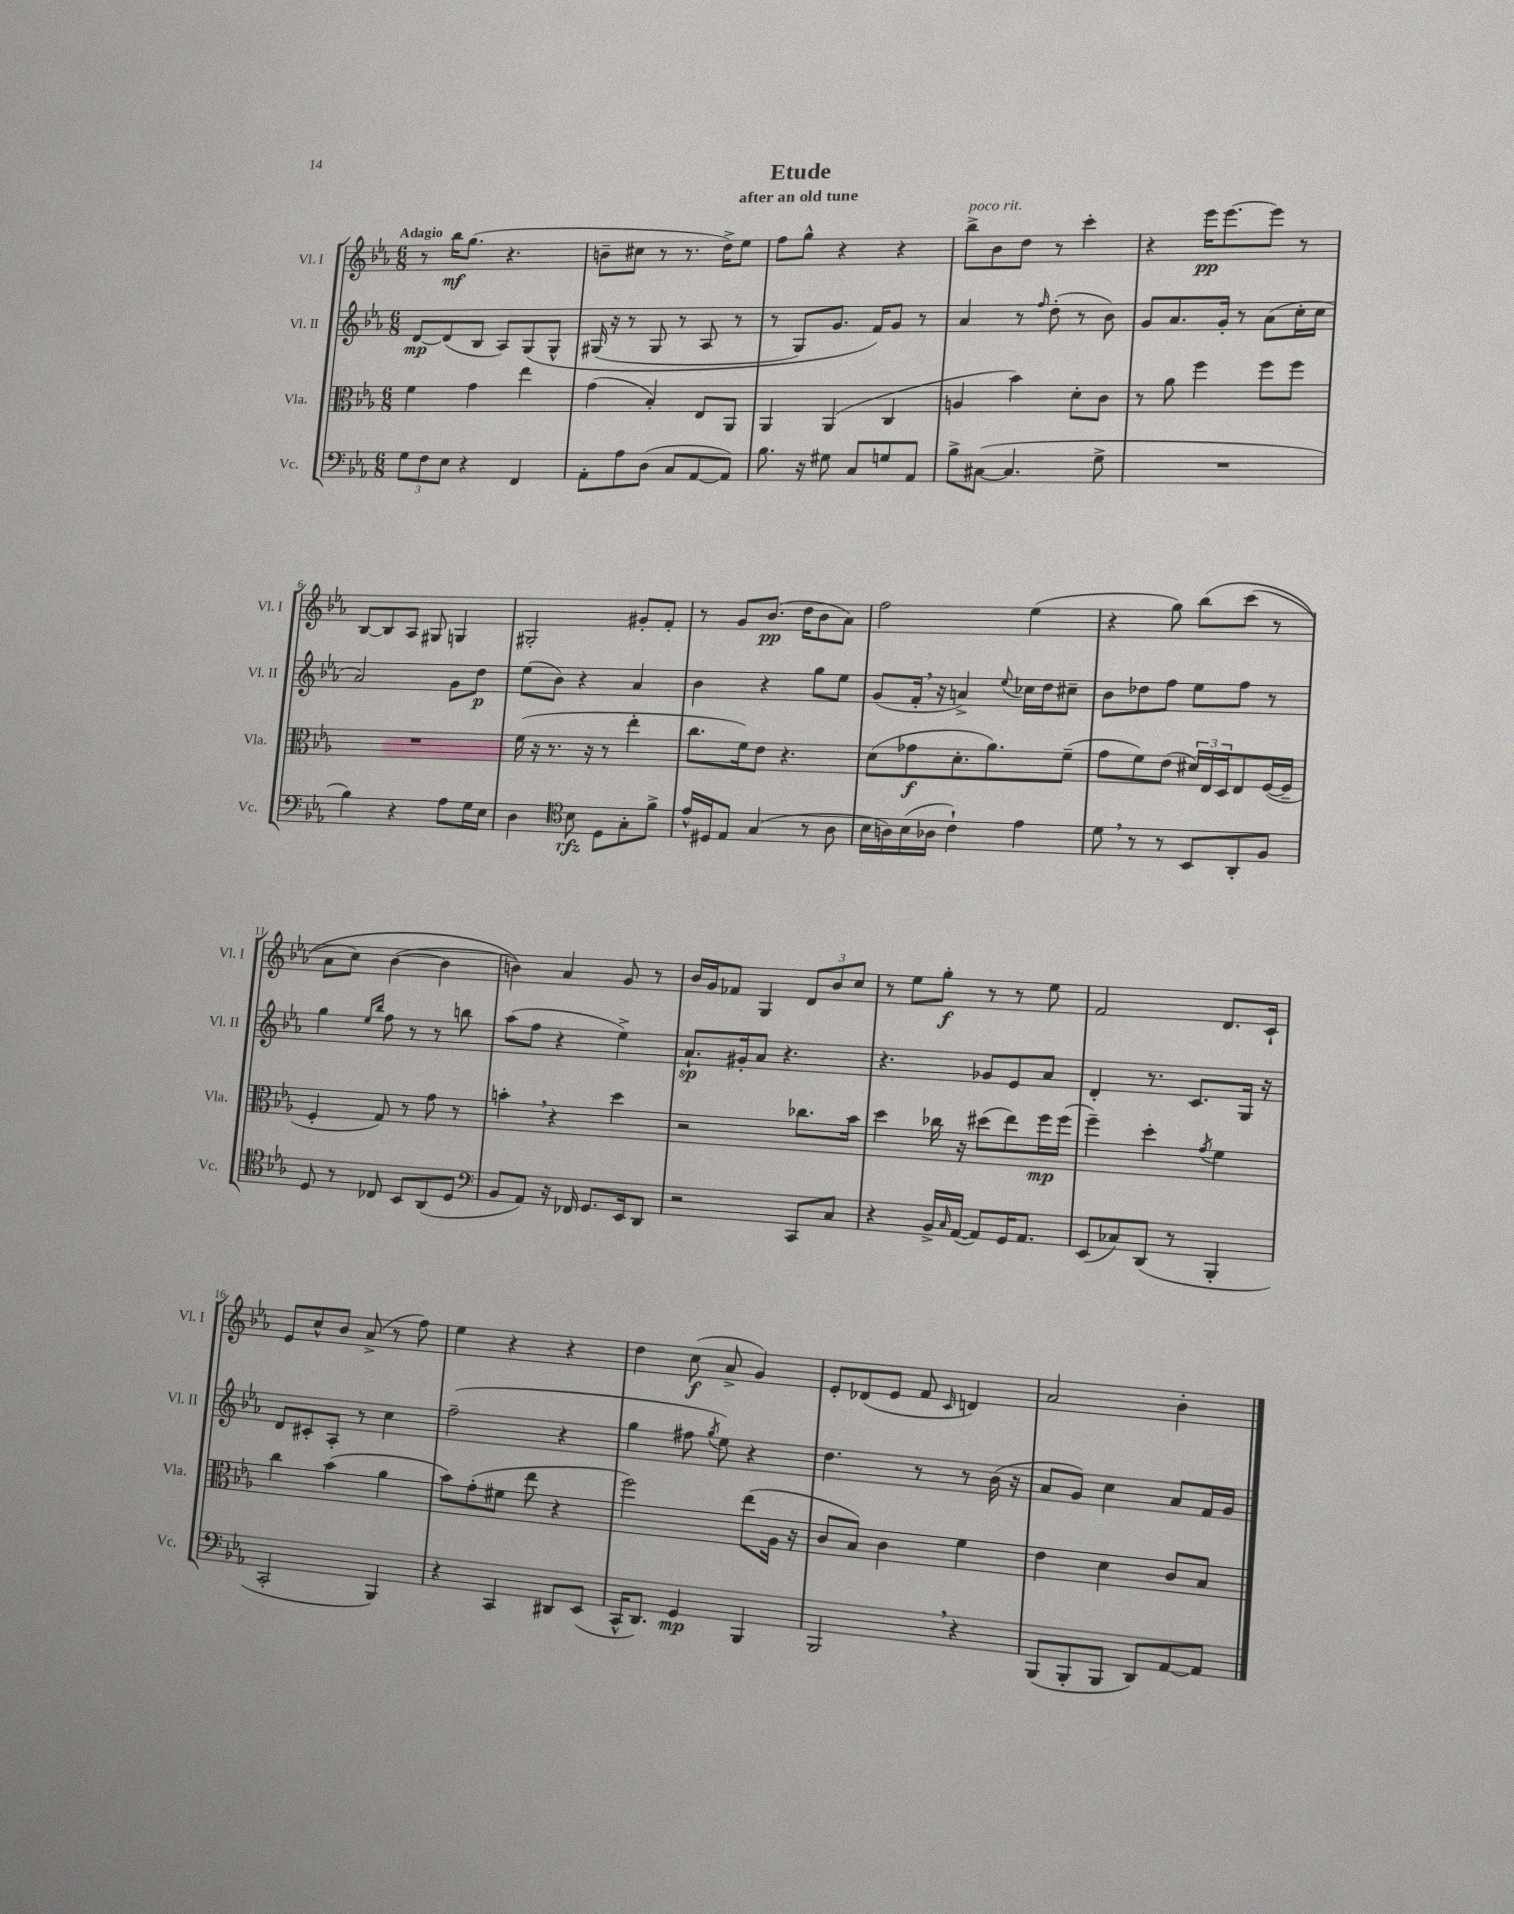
\header { title = "Etude" subtitle = "after an old tune" }
<<
\new StaffGroup <<
\new Staff = "s0" \with { instrumentName = "Vl. I" shortInstrumentName = "Vl. I" } {
    \clef treble \key ees \major \numericTimeSignature \time 6/8 \tempo "Adagio"
    r8 bes''16\mf g''8.( r4. |
    b'8-- cis''8 r8 r8. d''16->) ees''8 |
    f''8 g''8-^ r4 r4 |
    bes''8->^\markup { \italic "poco rit." } bes'8 d''8 r8 c'''4-. |
    r4 ees'''16\pp ees'''8.~ ees'''8 r8 |
    bes8~ bes8 aes8 gis8 g4 |
    gis2-. gis'8-. f'8-. |
    r8 g'8 bes'8.\pp( d''16 bes'8 aes'8) |
    f''2 ees''4( |
    r4 g''8) bes''8\( c'''8( r8 |
    aes'8 c''8) bes'4~( bes'4 |
    b'4)\) aes'4 g'8 r8 |
    bes'16 g'16 fes'8 g4 \tuplet 3/2 { d'8 bes'8 c''8 } |
    r8 ees''8 g''8-.\f r8 r8 ees''8 |
    f'2 d'8. c'16-! |
    ees'8 c''8-^ bes'8 aes'8->( r8 f''8) |
    ees''4 r4 r4 |
    d''4 c''8\f( aes'8-> g'4) |
    ees'8-. des'8( ees'8 f'8 \grace { c'16 } d'4) |
    aes'2 bes'4-. \bar "|." |
}
\new Staff = "s1" \with { instrumentName = "Vl. II" shortInstrumentName = "Vl. II" } {
    \clef treble \key ees \major \numericTimeSignature \time 6/8
    d'8~\mp d'8( bes8 aes8) g8\( g8-^ |
    gis16( r16 r8 gis8 r8 aes8 r8 |
    r8 g8) g'8. f'16\) g'8 r8 |
    aes'4 r8 \grace { f''16 } d''8-.( r8 bes'8) |
    g'8 aes'8. g'16-. r8 aes'8( c''16-. c''16 |
    aes'2) g'8 d''8\p |
    ees''8( bes'8) r4 aes'4 |
    bes'4 r4 g''8 ees''8 |
    g'8( f'16-. \breathe r16 a'4->) \appoggiatura { ees''8 } ces''16 d''16 cis''8-- |
    bes'8 des''8 f''8 ees''8 f''8 r8 |
    g''4 \grace { ees''16 bes''16 } f''8 r8 r8 b''8 |
    aes''8( f''8 r4 ees''4->) |
    aes'8.-!\sp gis'16-. aes'8 r4. |
    r4. ges'8 ees'8 aes'8 |
    d'4-. r8. c'8. g16 r16 |
    d'8 cis'8-. aes8-. r8 c''4 |
    f''2--( r4 |
    g''4 fis''8 \acciaccatura { g''8 } ees''8) r4 |
    d''4. r8 r8 bes'16( r16 |
    aes'8 g'8) c''4 aes'8 f'16 g'16 \bar "|." |
}
\new Staff = "s2" \with { instrumentName = "Vla." shortInstrumentName = "Vla." } {
    \clef alto \key ees \major \numericTimeSignature \time 6/8
    f'4 g'4 ees''4 |
    g'4( bes4-.) ees8 aes,8 |
    aes,4 aes,4( c4 |
    a4 bes'4) d'8-. c'8 |
    r8 aes'8 f''4 f''8 f''8 |
    R2. |
    f'16( r16 r8. r16 r8 ees''4-. |
    c''8. f'16) ees'8 r4. |
    d'8( ges'8\f d'8.-. aes'8.) f'8--( |
    g'8 f'8) ees'8( \tuplet 3/2 { dis'16) ees16 d16 } ees8 f16~( f16-- |
    f4-. g8) r8 g'8 r8 |
    b'4-. \breathe r4 d''4 |
    r2 ces''8. bes'16 |
    d''4 ces''16 r16 dis''8( ees''8) f''16\mp f''16( |
    f''4--) d''4-. \acciaccatura { g'8 } f'4 |
    c''4 bes'4( aes'4 |
    bes'8) g'8-.( fis'8 ees''8 r4 |
    f''2) ees''8( aes16 r16 |
    c'8 bes8) c'4 f'4 |
    ees'4 d'4 c'8 bes8 \bar "|." |
}
\new Staff = "s3" \with { instrumentName = "Vc." shortInstrumentName = "Vc." } {
    \clef bass \key ees \major \numericTimeSignature \time 6/8
    \tuplet 3/2 { g8 f8 ees8 } r4 f,4 |
    aes,8-. aes8 d8( c8 aes,8~ aes,8) |
    bes8. r16 gis8 c8 g8 aes,8 |
    bes8-> cis8~( cis4. g8-> |
    R2. |
    bes4) r4 aes8 g16 ees16 |
    d4 \clef tenor bes8\rfz d8 g8-. f'8-> |
    ees'16-^ dis16 ees8 g4( r8 aes8 |
    bes16 a16) bes16( aes16 c'4-!) ees'4 |
    d'8 \breathe r8 r8 bes,8 aes,8-. f8 |
    d8 r8 ces8 bes,8 aes,8( d8 |
    \clef bass bes,8 aes,8) r16 fes,16 g,8. ees,16 d,8 |
    r2 c,8 c8 |
    r4 bes,16-> \grace { c16 } aes,16~( aes,8) g,16 aes,8. |
    ees,8( ces8) d,8( r8 bes,,4-. |
    c,2-. bes,,4) |
    r4 c,4 dis,8 ees,8( |
    c,16-^ d,8.) g,4\mp bes,,4 |
    bes,,2 \breathe r4 |
    bes,,8( bes,,8-. bes,,8 d,8) aes,8~ aes,8 \bar "|." |
}
>>
>>
